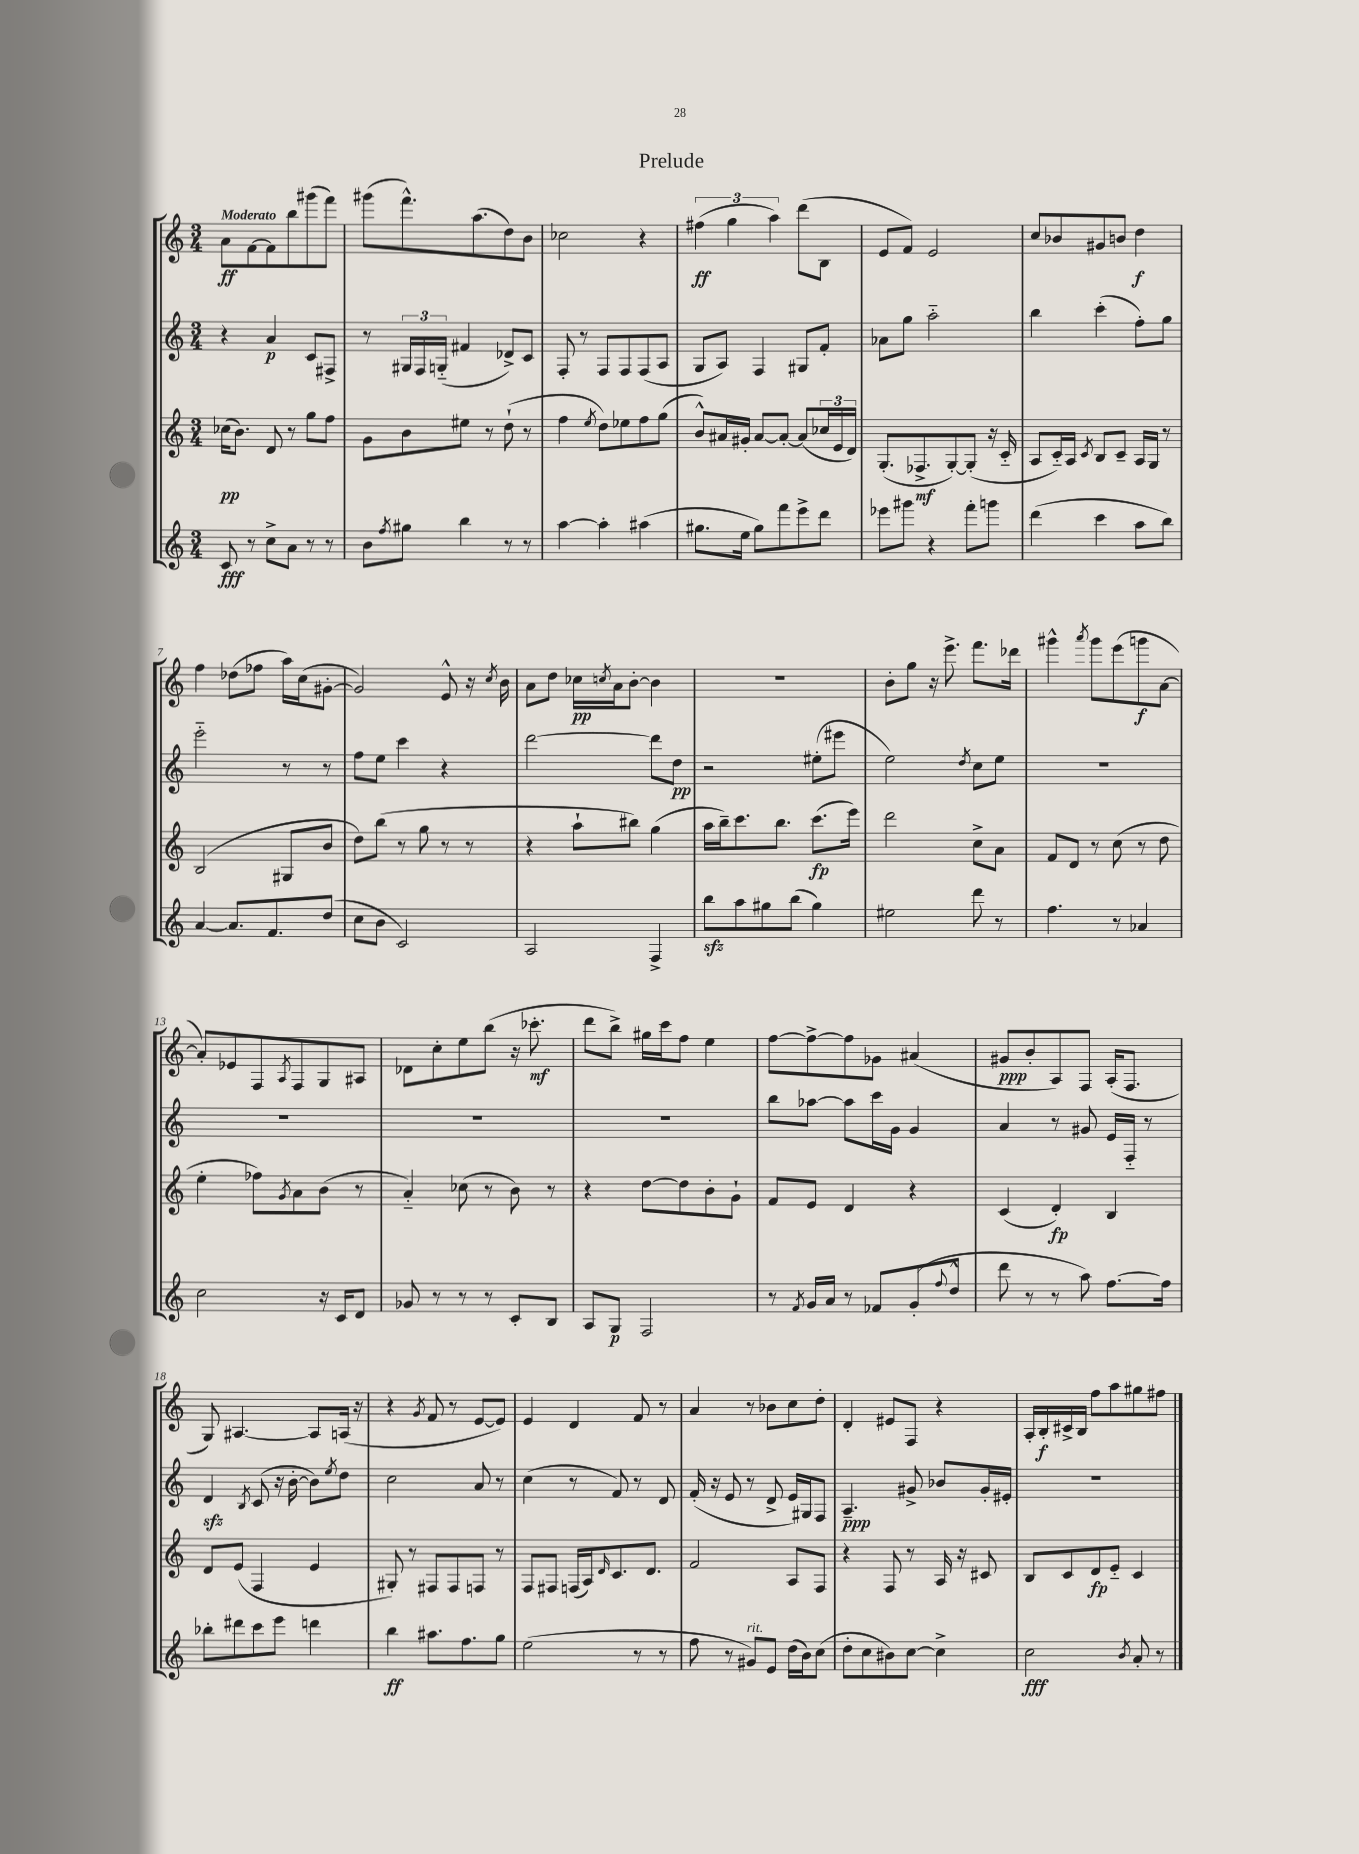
\header { title = "Prelude" }
<<
\new StaffGroup <<
\new Staff = "s0" {
    \clef treble \key c \major \numericTimeSignature \time 3/4 \tempo "Moderato"
    a'8\ff f'8~ f'8 b''8 gis'''8( f'''8) |
    gis'''8( f'''8.-^) a''8.( d''8) b'8 |
    ces''2 r4 |
    \tuplet 3/2 { fis''4\ff( g''4 a''4) } d'''8( b8 |
    e'8 f'8) e'2 |
    c''8 bes'8 gis'8 b'8 d''4\f |
    f''4 des''8( fes''8 a''16) c''16( gis'8~-. |
    gis'2) e'8-^ r16 \acciaccatura { c''8 } b'16 |
    a'8 d''8 ces''16\pp \acciaccatura { c''8 } a'16 b'8~-. b'4 |
    R2. |
    b'8-. g''8 r16 e'''8.-> f'''8. des'''16 |
    gis'''4-^ \acciaccatura { a'''8 } gis'''8 e'''8( g'''8\f a'8~ |
    a'8-.) ees'8 f8 \acciaccatura { a8 } f8 g8 ais8 |
    des'8 c''8-. e''8 b''8( r16 ces'''8.-.\mf |
    d'''8 b''8->) gis''16 c'''16 f''8 e''4 |
    f''8~ f''8~-> f''8 ges'8 ais'4( |
    gis'8\ppp b'8-. a8) f8 a16-.( f8. |
    g8) ais4.~ ais8 a16( r16 |
    r4 \acciaccatura { g'8 } f'8 r8 e'8~ e'8) |
    e'4 d'4 f'8 r8 |
    a'4 r8 bes'8 c''8 d''8-. |
    d'4-. eis'8 f8 r4 |
    a16-. b16-.\f cis'16-> b16 f''8 a''8 gis''8 fis''8 \bar "|." |
}
\new Staff = "s1" {
    \clef treble \key c \major \numericTimeSignature \time 3/4
    r4 a'4\p c'8 fis8-> |
    r8 \tuplet 3/2 { gis16 f16 g16-_( } fis'4 des'8->) c'8 |
    f8-. r8 f8 f8 f8( a8 |
    g8 a8) f4 gis8 f'8-. |
    aes'8 g''8 a''2-_ |
    b''4 c'''4-.( f''8-.) g''8 |
    e'''2-_ r8 r8 |
    f''8 e''8 c'''4 r4 |
    d'''2~ d'''8 d''8\pp |
    r2 eis''8-.( eis'''8 |
    e''2) \acciaccatura { d''8 } c''8 e''8 |
    R2. |
    R2. |
    R2. |
    R2. |
    b''8 aes''8~ aes''8 c'''16 g'16 g'4 |
    a'4 r8 gis'8 e'16 f16-_ r8 |
    d'4\sfz \acciaccatura { b8 } c'8( r16 b'16~-. b'8) \acciaccatura { e''8 } d''8 |
    c''2 a'8 r8 |
    c''4( r8 f'8) r8 d'8 |
    f'16-.( r16 e'8 r8 d'8-> e'16) gis16 f8 |
    a4.--\ppp gis'8-> bes'8 gis'16-. eis'16-. |
    R2. \bar "|." |
}
\new Staff = "s2" {
    \clef treble \key c \major \numericTimeSignature \time 3/4
    ces''16\pp( b'8.) d'8 r8 g''8 f''8 |
    g'8 b'8 eis''8 r8 d''8-!( r8 |
    f''4 \acciaccatura { e''8 } d''8) ees''8 f''8 g''8( |
    b'8-^) ais'16 gis'16-. ais'8~ ais'8~-. ais'8( \tuplet 3/2 { ces''16 e'16 d'16) } |
    g8.-.( fes8.->\mf g8~-.) g8-.( r16 c'16-_ |
    a8 c'16-_) a16 \acciaccatura { c'8 } b8 c'8-- a16 g16 r8 |
    b2( gis8 b'8 |
    d''8) b''8( r8 g''8 r8 r8 |
    r4 a''8-! bis''8) g''4( |
    a''16 b''16--) c'''8. b''8. c'''8.\fp( e'''16) |
    d'''2 c''8-> a'8 |
    f'8 d'8 r8 c''8( r8 d''8 |
    e''4-. fes''8) \acciaccatura { g'8 } a'8 b'8( r8 |
    a'4-_) ces''8( r8 b'8) r8 |
    r4 d''8~ d''8 b'8-. g'8-! |
    f'8 e'8 d'4 r4 |
    c'4( d'4-.\fp) b4 |
    d'8 e'8( f4 e'4 |
    gis8-.) r8 fis8 fis8 f8 r8 |
    f8 fis8 f16( a16) \grace { d'16 } c'8. d'8. |
    f'2 a8 f8 |
    r4 f8 r8 a16 r16 cis'8 |
    b8 c'8 d'8\fp e'8-_ c'4 \bar "|." |
}
\new Staff = "s3" {
    \clef treble \key c \major \numericTimeSignature \time 3/4
    c'8\fff r8 c''8-> a'8 r8 r8 |
    b'8 \acciaccatura { f''8 } gis''8 b''4 r8 r8 |
    a''4~ a''4-. ais''4( |
    gis''8. e''16 gis''8) f'''8 e'''8-> d'''8 |
    ees'''8 gis'''8 r4 f'''8-. g'''8 |
    d'''4( c'''4 a''8 b''8) |
    a'4~ a'8. f'8. d''8( |
    c''8 b'8 c'2) |
    a2 f4-> |
    b''8\sfz a''8 gis''8 b''8( gis''4) |
    eis''2 d'''8 r8 |
    f''4. r8 aes'4 |
    c''2 r16 c'16 d'8 |
    ges'8 r8 r8 r8 c'8-. b8 |
    a8 g8\p f2 |
    r8 \acciaccatura { f'8 } g'16 a'16 r8 fes'8 g'8-.( \appoggiatura { f''8 } d''8-^ |
    d'''8 r8 r8 a''8) f''8.~ f''16 |
    bes''8-. dis'''8 c'''8 e'''8 d'''4 |
    b''4\ff ais''8. f''8. g''8 |
    e''2( r8 r8 |
    f''8 r8 gis'8^\markup { \italic "rit." }) e'8 d''16( b'16) c''8( |
    d''8-. c''8 bis'8) c''8~ c''4-> |
    c''2\fff \acciaccatura { b'8 } a'8-. r8 \bar "|." |
}
>>
>>
